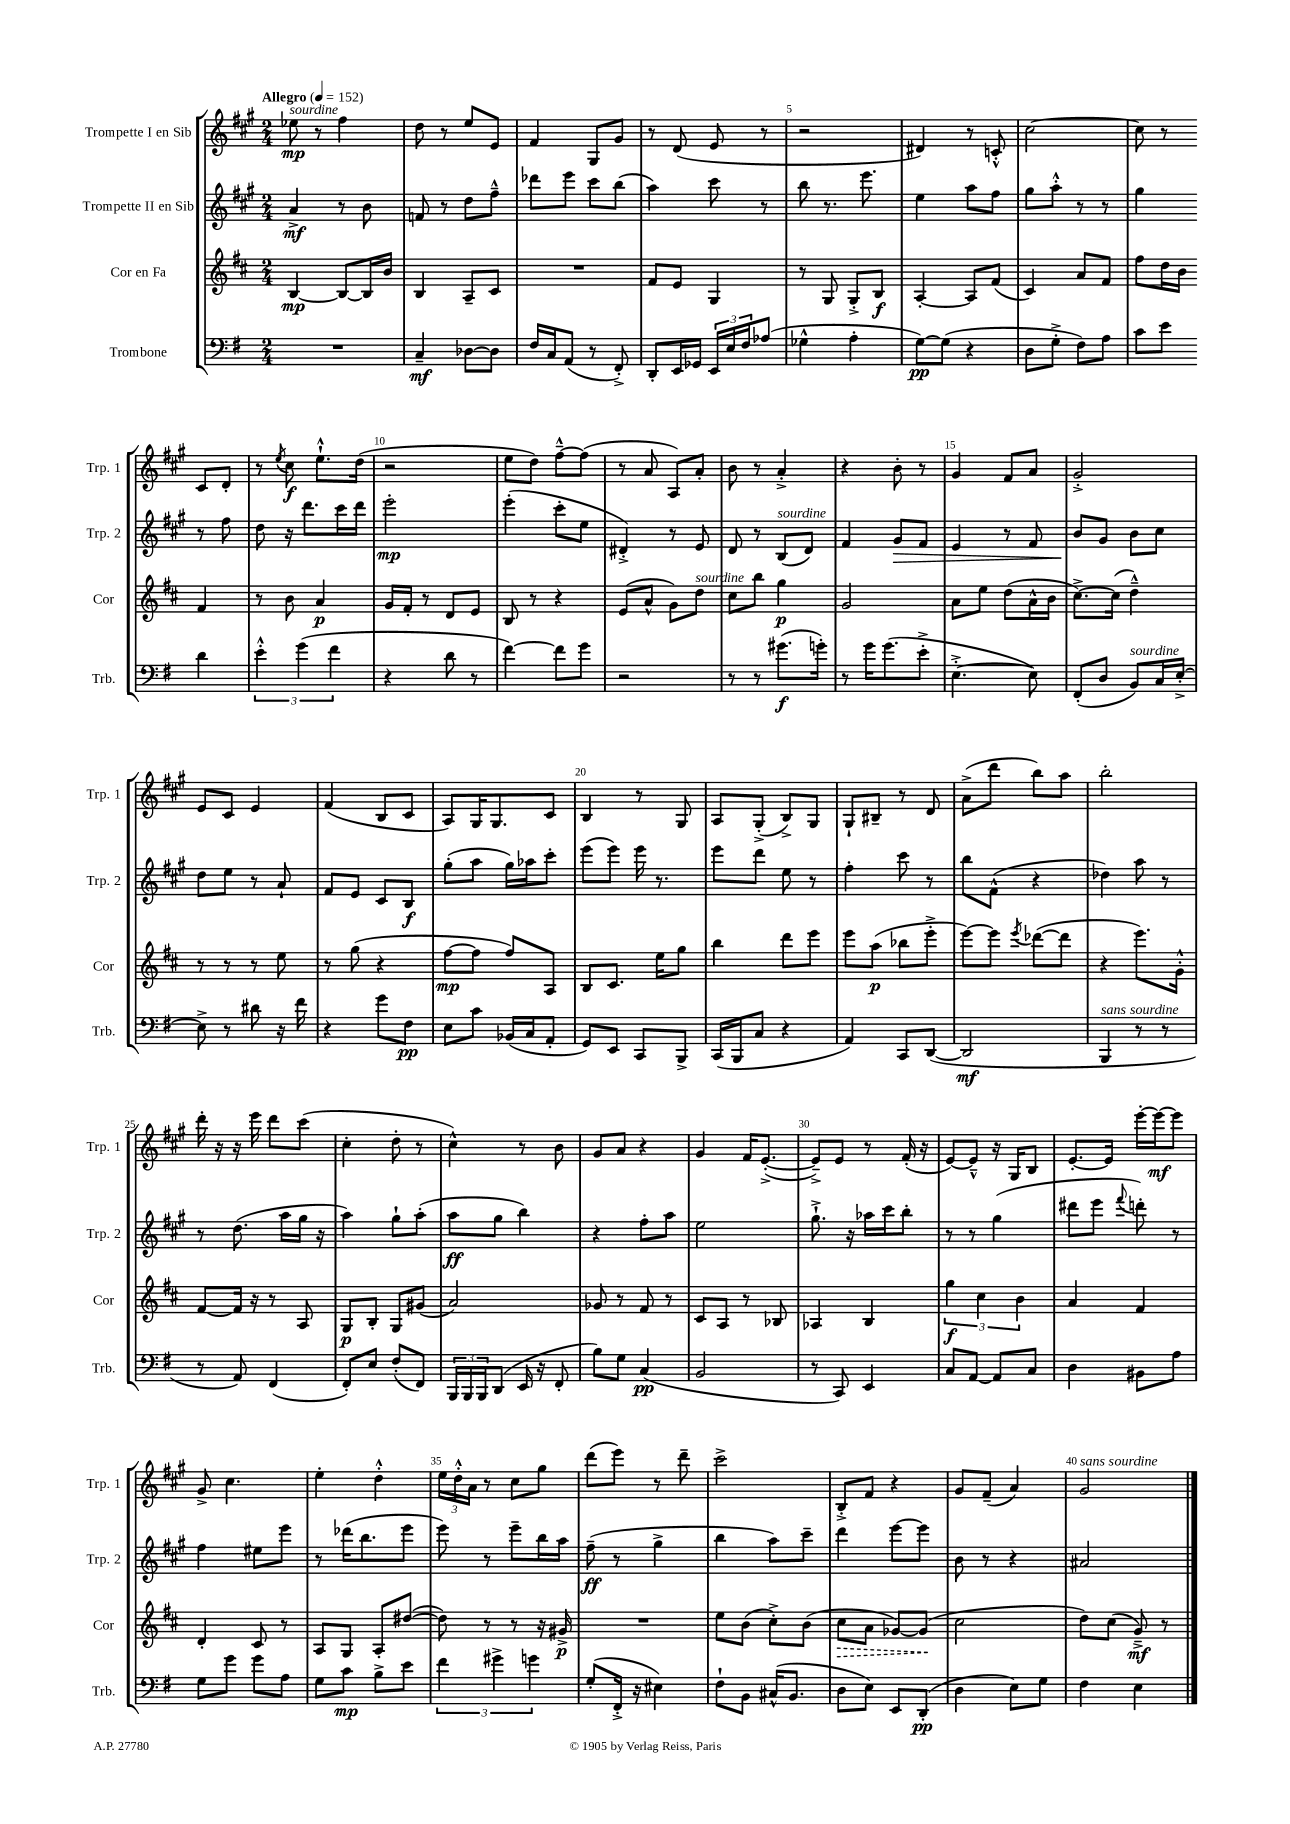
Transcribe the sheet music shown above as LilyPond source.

<<
\new StaffGroup <<
\new Staff = "s0" \with { instrumentName = "Trompette I en Sib" shortInstrumentName = "Trp. 1" } {
    \clef treble \key a \major \numericTimeSignature \time 2/4 \tempo "Allegro" 4 = 152
    ees''8\mp^\markup { \italic "sourdine" } r8 fis''4 |
    d''8 r8 e''8 e'8 |
    fis'4 gis8 gis'8 |
    r8 d'8( e'8 r8 |
    r2 |
    dis'4) r8 c'8-.-^ |
    cis''2~ |
    cis''8 r8 cis'8 d'8-. |
    r8 \acciaccatura { e''8 } cis''8\f e''8.-!-^ d''16( |
    r2 |
    e''8 d''8) fis''8~---^ fis''8( |
    r8 a'8 a8) a'8-. |
    b'8 r8 a'4-.-> |
    r4 b'8-. r8 |
    gis'4 fis'8 a'8 |
    gis'2-.-> |
    e'8 cis'8 e'4 |
    fis'4( b8 cis'8 |
    a8) gis16 gis8. cis'8 |
    b4 r8 gis8 |
    a8 gis8-.->( b8->) gis8 |
    gis8-! bis8-- r8 d'8 |
    a'8->( d'''8 b''8) a''8 |
    b''2-. |
    d'''16-. r16 r16 e'''16 d'''8 cis'''8( |
    cis''4-. d''8-. r8 |
    cis''4-^) r8 b'8 |
    gis'8 a'8 r4 |
    gis'4 fis'16 e'8.~-.->( |
    e'8--->) e'8 r8 fis'16-.( r16 |
    e'8~) e'8---^ r16 gis16 b8 |
    e'8.~-. e'16 e'''16~-. e'''16~\mf e'''8 |
    gis'8-> cis''4. |
    e''4-. d''4-.-^ |
    \tuplet 3/2 { e''16 d''16-.-^ a'16 } r8 cis''8 gis''8 |
    d'''8( e'''8) r8 d'''8-- |
    cis'''2-> |
    b8-.-> fis'8 r4 |
    gis'8 fis'8--( a'4) |
    gis'2^\markup { \italic "sans sourdine" } \bar "|." |
}
\new Staff = "s1" \with { instrumentName = "Trompette II en Sib" shortInstrumentName = "Trp. 2" } {
    \clef treble \key a \major \numericTimeSignature \time 2/4
    a'4->\mf r8 b'8 |
    f'8 r8 d''8 fis''8---^ |
    des'''8 e'''8 cis'''8 b''8( |
    a''4) cis'''8 r8 |
    b''8 r8. e'''8. |
    e''4 a''8 fis''8 |
    gis''8 a''8-.-^ r8 r8 |
    gis''4 r8 fis''8 |
    d''8 r16 d'''8. cis'''16 d'''16 |
    e'''2-.\mp |
    e'''4-.( cis'''8-. e''8 |
    dis'4-.->) r8 e'8 |
    d'8 r8 b8^\markup { \italic "sourdine" }( d'8) |
    fis'4 gis'8\> fis'8 |
    e'4 r8 fis'8 |
    b'8\! gis'8 b'8 cis''8 |
    d''8 e''8 r8 a'8-! |
    fis'8 e'8 cis'8 b8\f |
    gis''8-.( a''8 gis''16) aes''16 cis'''8-. |
    e'''8( e'''8) e'''16 r8. |
    e'''8 d'''8 e''8 r8 |
    fis''4-. cis'''8 r8 |
    b''8 fis'8-^( r4 |
    des''4) a''8 r8 |
    r8 d''8.( a''16 gis''16 r16 |
    a''4) gis''8-! a''8-.( |
    a''8\ff gis''8 b''4) |
    r4 fis''8-. a''8 |
    e''2 |
    gis''8.-!-> r16 aes''16 cis'''16 b''8-. |
    r8 r8 gis''4( |
    dis'''8 e'''8 \appoggiatura { fis'''8 } d'''8-.) r8 |
    fis''4 eis''8 e'''8 |
    r8 des'''16( b''8. e'''8 |
    e'''8) r8 e'''8-- b''16 a''16 |
    fis''8--\ff( r8 gis''4-> |
    b''4 a''8) cis'''8-- |
    d'''4 e'''8~ e'''8 |
    b'8 r8 r4 |
    ais'2 \bar "|." |
}
\new Staff = "s2" \with { instrumentName = "Cor en Fa" shortInstrumentName = "Cor" } {
    \clef treble \key d \major \numericTimeSignature \time 2/4
    b4~\mp b8~ b16 b'16 |
    b4 a8-- cis'8 |
    R2 |
    fis'8 e'8 g4 |
    r8 g8 g8-.-> b8\f |
    a4~-. a8 fis'8( |
    cis'4) a'8 fis'8 |
    fis''8 d''16 b'16 fis'4 |
    r8 b'8 a'4\p |
    g'16 fis'16-. r8 d'8 e'8 |
    b8 r8 r4 |
    e'8( a'8-^ g'8) d''8^\markup { \italic "sourdine" } |
    cis''8 b''8 g''4\p |
    g'2 |
    a'8 e''8 d''8( a'16-^ b'16 |
    cis''8.~->) cis''16( d''4---^) |
    r8 r8 r8 e''8 |
    r8 g''8( r4 |
    fis''8~\mp fis''8 fis''8) a8 |
    b8 cis'8. e''16 g''8 |
    b''4 d'''8 e'''8 |
    e'''8 a''8\p( bes''8 e'''8-.-> |
    e'''8~) e'''8 \acciaccatura { e'''8 } des'''8~( des'''8 |
    r4 e'''8.) g'16-.-^ |
    fis'8~ fis'16 r16 r8 a8 |
    g8\p b8-. g8 gis'8( |
    a'2) |
    ges'8 r8 fis'8 r8 |
    cis'8 a8 r8 bes8 |
    aes4 b4 |
    \tuplet 3/2 { g''4\f cis''4 b'4 } |
    a'4 fis'4 |
    d'4-. cis'8 r8 |
    a8 g8 a8-. dis''8~( |
    dis''8) r8 r8 r16 gis'16->\p |
    R2 |
    e''8 b'8( cis''8-.->) b'8( |
    \once \override Hairpin.style = #'dashed-line cis''8\> a'8 ges'8~) ges'8\!( |
    cis''2 |
    d''8) cis''8( g'8--->\mf) r8 \bar "|." |
}
\new Staff = "s3" \with { instrumentName = "Trombone" shortInstrumentName = "Trb." } {
    \clef bass \key g \major \numericTimeSignature \time 2/4
    R2 |
    c4--\mf des8~ des8 |
    fis16 c16 a,8( r8 fis,8-.->) |
    d,8-. e,16 ges,16 \tuplet 3/2 { e,16 e16 fis16 } aes8( |
    ges4-^ a4-. |
    g8~\pp) g8( r4 |
    d8 g8-.-> fis8) a8 |
    c'8 e'8 d'4 |
    \tuplet 3/2 { e'4-.-^ g'4( fis'4 } |
    r4 d'8 r8 |
    fis'4~) fis'8 g'8 |
    r2 |
    r8 r8 gis'8.\f( g'16-.) |
    r8 g'16 g'8.( e'8-.-> |
    e4.~-.-> e8) |
    fis,8-.( d8 b,8^\markup { \italic "sourdine" }) c16 e16~-.-> |
    e8-> r8 dis'8 r16 fis'16 |
    r4 g'8 fis8\pp |
    e8 c'8 bes,16( c16 a,8-. |
    g,8) e,8 c,8 b,,8-> |
    c,16( b,,16 c8 r4 |
    a,4) c,8 d,8~( |
    d,2\mf |
    b,,4^\markup { \italic "sans sourdine" } r8 r8 |
    r8 a,8) fis,4( |
    fis,8-.) e8 fis8-.( fis,8) |
    \tuplet 3/2 { b,,16 b,,16 b,,16 } d,8( e,16 r16 fis,8-. |
    b8) g8 c4\pp( |
    b,2 |
    r8 c,8) e,4 |
    c8 a,8~ a,8 c8 |
    d4 bis,8 a8 |
    g8 g'8 g'8 a8 |
    g8 c'8\mp b8-> e'8 |
    \tuplet 3/2 { fis'4 gis'4-> g'4 } |
    g8-.( fis,16-.-> r16 eis4) |
    fis8-! b,8 cis16-^( b,8. |
    d8 e8) e,8 d,8-.\pp( |
    d4 e8) g8 |
    fis4 e4 \bar "|." |
}
>>
>>
\layout { \context { \Score \override BarNumber.break-visibility = ##(#f #t #t) barNumberVisibility = #(every-nth-bar-number-visible 5) } }
